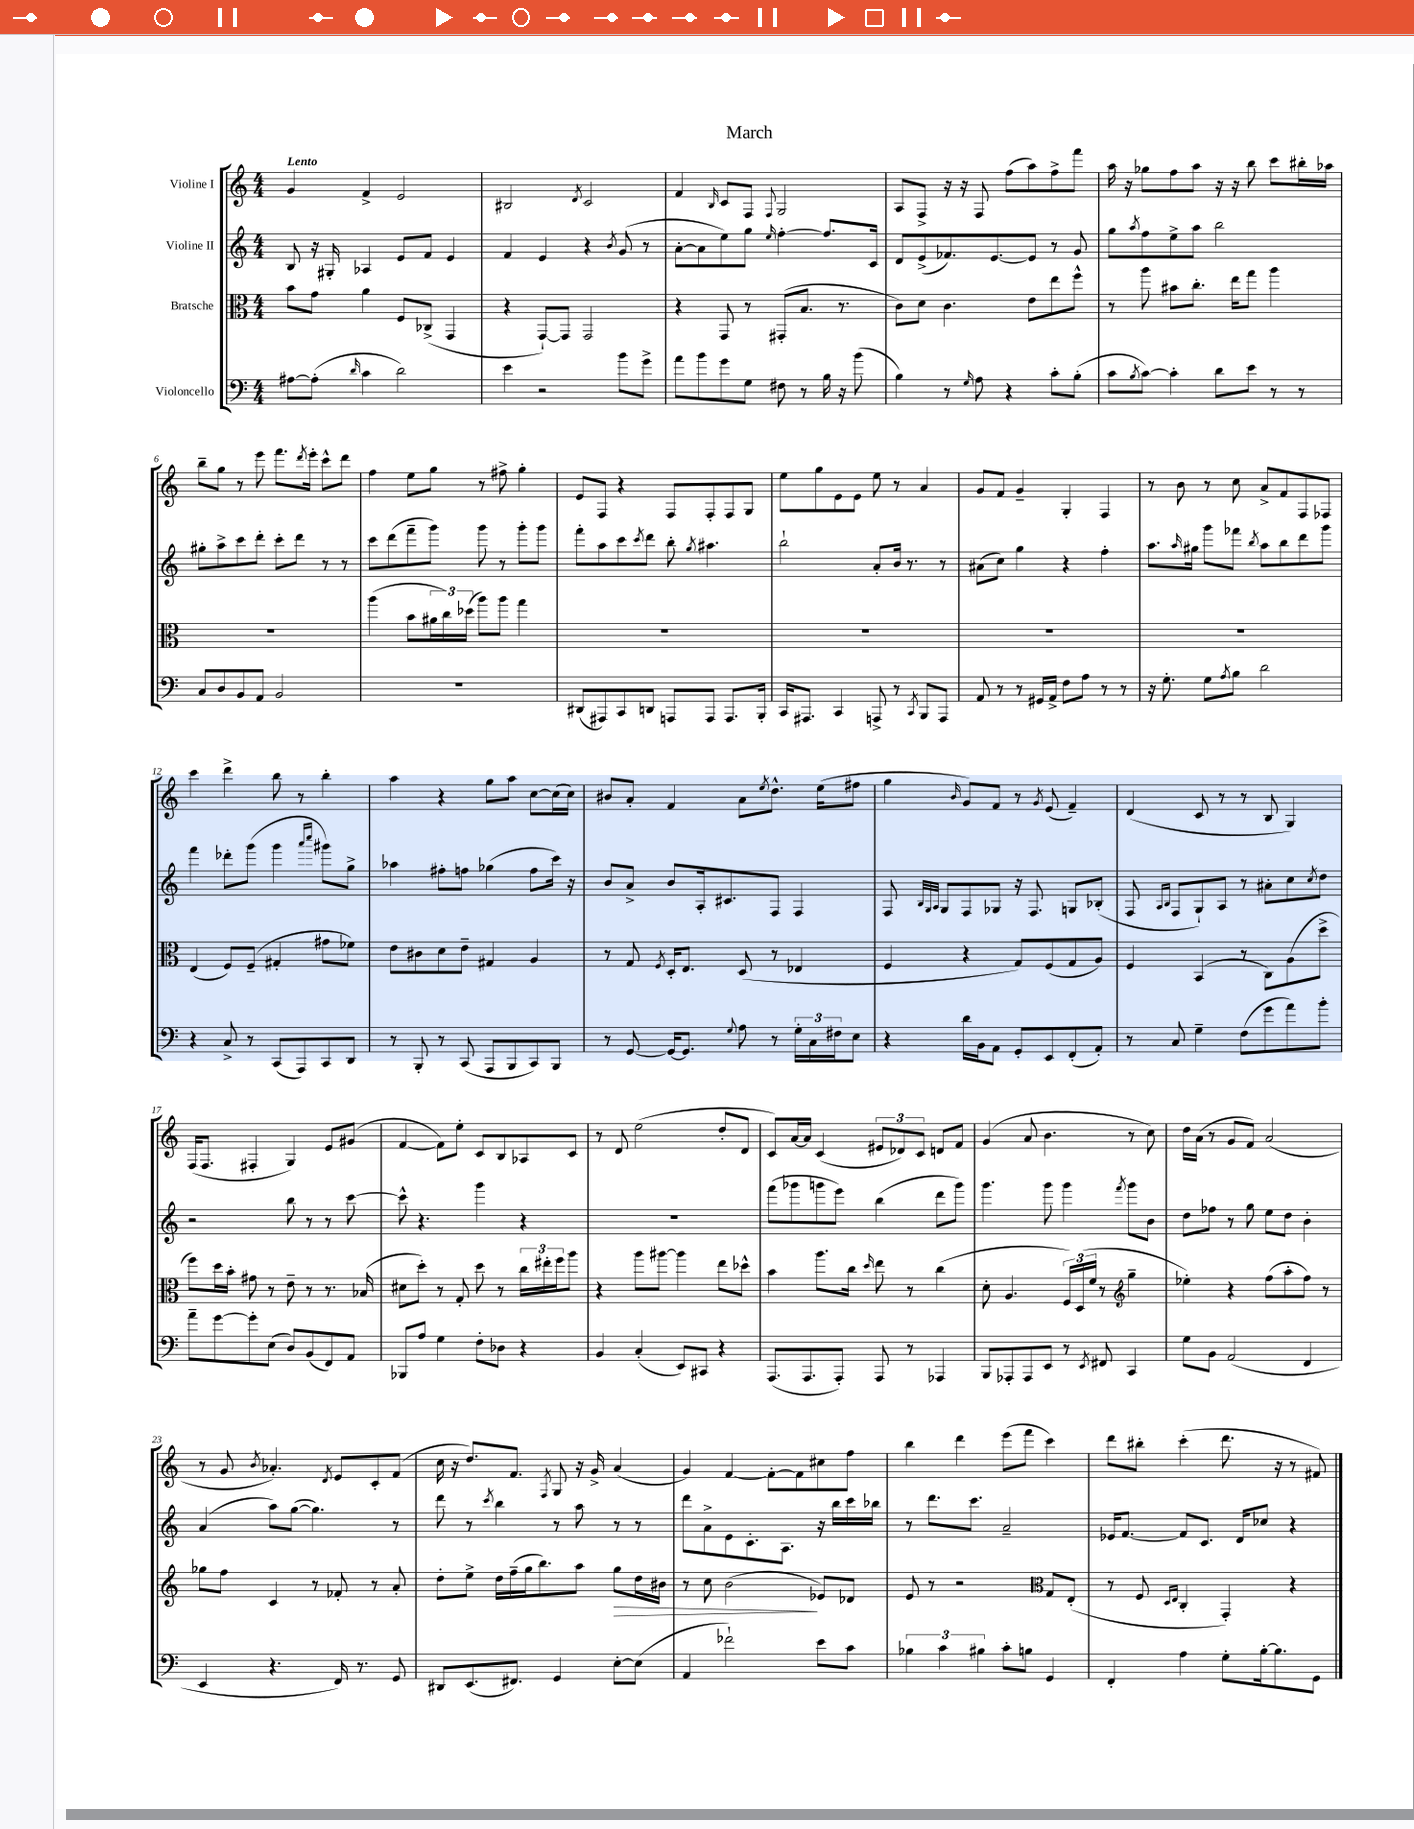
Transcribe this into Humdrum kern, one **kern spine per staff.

**kern	**kern	**kern	**kern
*staff4	*staff3	*staff2	*staff1
*clefF4	*clefC3	*clefG2	*clefG2
*k[]	*k[]	*k[]	*k[]
*M4/4	*M4/4	*M4/4	*M4/4
[8A#\L	8b\L	8B/	4g/
(8A#'\]J	8g\J	16r	.
.	.	16G#'/	.
16qqd/	.	.	.
4c\	4a\	4A-/	4f^/
2d\)	8F/L	8e/L	2e/
.	(8C-^/J	8f/J	.
.	4GG/	4e/	.
=	=	=	=
4e\	4r	4f/	2B#/
2r	[8GG`/L)	4e/	.
.	8GG/]J	.	.
.	.	.	8qd/
.	2GG/	4r	2c/
.	.	8qb/	.
8b\L	.	(8g/	.
8g^\J	.	8r	.
=	=	=	=
8a\L	4r	[8a'\L	4f/
8b\	.	8a\]	.
.	.	.	16qqB/
8g\	8GG/	8ee\)	8c/L
8G\J	8r	8gg\J	8F/J
.	.	16qqee/	8qqF/
8F#\	(8GG#'/L	[4ff'\	2G/
8r	8.B/J	.	.
16B\	.	8.ff/]L	.
16r	8.r	.	.
(8b\	.	.	.
.	.	16c/Jk	.
=	=	=	=
4B\)	8c\L)	8d/L	8A/L
.	8d\J	(8e^/	8F^/J
8r	4.c\	8.f-/)	16r
.	.	.	16r
16qqG/	.	.	.
8A\	.	.	8F/
.	.	[8.e/	.
4r	.	.	(8ff\L
.	8e\L	8e/]J	8aa\)
8c'\L	8ee\	8r	8ff^\
(8B'\J	8ff^^\J	8g/	8fff\J
=	=	=	=
8c\L	8r	8gg\L	16aa\
.	.	.	16r
8qB/	.	8qaa/	.
[8c\J)	8aa\	8ff\	8gg-\L
4c'\]	8b#\L	8ee^\	8ff\
.	8.cc'\J	8aa\J	8aa\J
8d\L	.	2bb\	16r
.	16ee\LK	.	16r
8e\J	8gg\J	.	8bb\
8r	4aa\	.	8ccc\L
8r	.	.	16bb#'\L
.	.	.	16aa-\JJ
=	=	=	=
8C/L	1r	8gg#'\L	8bb~\L
8D/	.	8aa^\	8gg\J
8BB/	.	8ccc\	8r
8AA/J	.	8ddd'\J	8eee\
2BB/	.	8ccc'\L	8.fff\L
.	.	8ddd\J	.
.	.	.	8qddd/
.	.	.	16eee'\Jk
.	.	8r	8ccc^^\L
.	.	8r	8ddd\J
=	=	=	=
1r	(4aa\	8ccc\L	4ff\
.	.	(8ddd\	.
.	8b\L	8fff~\	8ee\L
.	24a#\L	8ggg\J)	8gg\J
.	24cc\)	.	.
.	(24dd-\JJ	.	.
.	8aa\L)	8ggg\	8r
.	8aa\J	8r	8ff#^\
.	4gg\	8ggg'\L	4gg'\
.	.	8ggg\J	.
=	=	=	=
(8DD#/L	1r	8fff'\L	8e/L
8AAA#/)	.	8aa\	8F/J
8CC/	.	8ccc\	4r
.	.	8qccc/	.
8DD/J	.	8ddd\J	.
8AAA/L	.	8bb'\	8F/L
.	.	8qgg/	.
8AAA/J	.	4.aa#\	8F'/
8.AAA/L	.	.	8F/
.	.	.	8G/J
16BBB'/Jk	.	.	.
=	=	=	=
16CC/LK	1r	2bb`\	8ee\L
8.AAA#/J	.	.	.
.	.	.	8gg\
4CC/	.	.	8e\
.	.	.	8e\J
8AAA^/	.	8a'/L	8ee\
8r	.	16b/Jk	8r
.	.	8.r	.
8qCC/	.	.	.
8BBB/L	.	.	4a/
8AAA/J	.	8r	.
=	=	=	=
8AA/	1r	(8a#\L	8g/L
8r	.	8cc\J)	8f/J
8r	.	4gg\	4g~/
16GG#/LL	.	.	.
16AA^/JJ	.	.	.
8F\L	.	4r	4G'/
8A\J	.	.	.
8r	.	4ff'\	4F/
8r	.	.	.
=	=	=	=
16r	1r	8.aa\L	8r
8.G'\	.	.	.
.	.	.	8b\
.	.	16qqaa/	.
.	.	16gg#\Jk	.
8G\L	.	8ggg\L	8r
8qA/	.	.	.
8B\J	.	8fff-\J	8cc\
.	.	8qbb/	.
2d\	.	8aa\L	8a^/L
.	.	8bb\	8f/
.	.	8ddd\	8F/
.	.	8ggg\J	8F-/J
=	=	=	=
4r	(4E/	4fff\	4ccc\
8C^/	8F/L)	8ddd-'\L	4ddd^\
8r	(8F~/J	(8ggg\J	.
(8CC/L	4G#'/	4ggg\	8bb\
8AAA/)	.	.	8r
.	.	16qqaaa/LL	.
.	.	16qqcccc/JJ	.
8CC/	8g#\L	8ggg#\L)	4bb'\
8DD/J	8f-\J)	8gg^\J	.
=	=	=	=
8r	8e\L	4aa-\	4aa\
8BBB'/	8c#\	.	.
8r	8d\	8ff#'\L	4r
(8CC/	8e~\J	8ff\J	.
8AAA/L	4G#/	(4gg-\	8gg\L
8BBB/	.	.	8aa\J
8CC/)	4A/	8ff\L	[8cc\L
8BBB/J	.	16ccc\Jk)	(16cc\]L
.	.	16r	16cc\JJ)
=	=	=	=
8r	8r	8b/L	8b#/L
[8GG/	8G/	8a^/J	8a'/J
.	8qF/	.	.
16GG/_LK	16D'/LK	8b/L	4f/
8.GG/]J	8.E/J	.	.
.	.	16A'/k	.
.	.	8.c#/	.
8qqG/	.	.	.
8A\	(8D/	.	8a\L
.	.	.	8qee/
8r	8r	8F/J	8.dd^^\J
24G'\LL	4E-/	4F/	.
24C\	.	.	.
.	.	.	(16ee\LK
24F#\J	.	.	.
8E\J	.	.	8ff#\J
=	=	=	=
4r	4F/	8F/	4gg\
.	.	32qqB/LLL	.
.	.	32qqG/	.
.	.	32qqA/JJJ	.
.	.	8G/L	.
.	.	.	16qqb/
16d\LL	4r	8F/	8g/L)
16BB\J	.	.	.
8AA\J	.	8G-/J	8f/J
8GG'/L	8G/L)	16r	8r
.	.	8.F/	.
.	.	.	8qg/
8EE/	(8F/	.	(8e/
(8FF'/	8G/	8G/L	4f~/)
8AA'/J)	8A/J)	(8B-'/J	.
=	=	=	=
8r	4F/	8F/	(4d/
.	.	16qqA/LL	.
.	.	16qqB/JJ	.
8C/	.	8F/L	.
4G~\	(4BB/	8G`/)	8c/
.	.	8A/J	8r
(8F\L	8r	8r	8r
8g\	8C\L)	8a#'\L	8B/
8a\)	(8A\	8cc\	4G/)
.	.	8qcc/	.
8b'\J	8dd^\J	8dd\J	.
=	=	=	=
8a~\L	8ff\L)	2r	(16F/LK
.	.	.	8.F/J
[8g\	16dd\L	.	.
.	16b'\JJ	.	.
8g'\]	8g#\	.	4F#'/
(8E\J	8r	.	.
8D/L)	8e~\	8bb\	4G/)
(8BB/	8r	8r	.
8FF/)	8.r	8r	8e/L
8AA/J	.	[8ccc\	(8g#/J
.	(16B-/	.	.
=	=	=	=
8BBB-/L	8d#\L	8ccc^^\]	[4f/
8A/J	8dd'\J)	4.r	.
4G\	8r	.	8f\]L)
.	8G'/	.	8ee'\J
8F'\L	8dd\	4ggg\	8c/L
8D-\J	8r	.	8B/
4r	24cc\LL	4r	8A-/
.	24ee#'\	.	.
.	24ff\J	.	.
.	8aa\J	.	8c/J
=	=	=	=
4BB/	4r	1r	8r
.	.	.	8d/
(4C'/	8aa\L	.	(2ee\
.	[8aa#\J	.	.
8EE/L)	4aa#\]	.	.
8CC#/J	.	.	.
4r	8ee\L	.	8dd'/L
.	8dd-^^\J	.	8d/J
=	=	=	=
(8.AAA/L	4b\	(8fff\L	8c/L)
.	.	8ggg-\	[16a/L
8.AAA/	.	.	16a/]JJ
.	8.aa\L	8ggg\	(4c/
8AAA'/J)	.	8eee\J)	.
.	16cc\Jk	.	.
.	16qqdd/	.	.
8AAA/	8ee\	(4bb\	12e#/L
.	.	.	12d-/)
8r	8r	.	.
.	.	.	12c/J
4AAA-/	(4cc\	8ddd\L	8d/L
.	.	8ggg\J)	8f/J
=	=	=	=
8BBB/L	8d'\	4.ggg\	(4g/
8AAA-'/	4.A/	.	.
8AAA-/	.	.	8a/
8EE/J	.	8ggg\	4.b\
8r	24F/LL)	4ggg\	.
.	(24D/	.	.
.	24f/JJ	.	.
8qEE/	.	.	.
8FF#/	8r	.	.
*	*clefG2	*	*
.	.	8qfff/	.
4CC/	4gg~\	8ggg\L	8r
.	.	8b\J	8cc\)
=	=	=	=
8G\L	4ee-'\)	8dd\L	16dd\LL
.	.	.	(16a\JJ
8BB\J	.	8ff-\J	8r
(2AA/	4r	8r	8g/L
.	.	8gg\	8f/J)
.	(8ff\L	8ee\L	(2a/
.	8aa'\	8dd\J	.
4FF/	8ff\J)	4b'\	.
.	8r	.	.
=	=	=	=
4EE/	8gg-\L	(4a/	8r
.	8ff\J	.	8g/
.	.	.	8qb/
4.r	4c/	8aa\L)	4.a-'/)
.	.	([8gg\J	.
.	8r	4.gg\])	.
.	.	.	8qd/
16FF/)	8f-'/	.	8e/L
8.r	.	.	.
.	8r	.	8c'/
8GG/	8a'/	8r	(8f/J
=	=	=	=
8DD#/L	8dd'\L	8ddd\	16cc\
.	.	.	16r
(8.EE/	8ee^\J	8r	8.dd/L)
.	.	8qccc/	.
.	16dd\LL	4bb\	.
8.FF#/J)	(16ff~\	.	8.f/J
.	16gg\J	.	.
.	8.bb\)	.	.
.	.	.	8qF/
4GG/	.	8r	8G/
.	8aa\J	8aa\	16r
.	.	.	16g^/
[8E'\L	8gg\L	8r	(4a/
(8E\]J	16dd\L	8r	.
.	16b#\JJ	.	.
=	=	=	=
4AA/	8r	8ddd\L	4g/)
.	8cc\	8a^\	.
2f-`\)	(2b\	8e\	[4f/
.	.	8.c'\	.
.	.	.	8f'\_L
.	.	8.A\J	.
.	.	.	8f\]
8e\L	8e-/L)	16r	8cc#\
.	.	16bb\LL	.
8c\J	8d-/J	16ccc\	8ff\J
.	.	16bb-\JJ	.
=	=	=	=
6B-\	8e/	8r	4bb\
.	8r	8.ddd\L	.
6c\	.	.	.
.	2r	.	4ddd\
.	.	8.ccc\J	.
6B#\	.	.	.
8c'\L	.	2a~/	(8eee\L
8B\J	.	.	8fff\J
*	*clefC3	*	*
4GG/	8G/L	.	4ccc\)
.	(8E'/J	.	.
=	=	=	=
4FF'/	8r	16e-/LK	8ddd\L
.	.	[8.f/J	.
.	8F/	.	8bb#'\J
.	16qqD/LL	.	.
.	16qqE/JJ	.	.
4A\	4C'/	8f/]L	(4ccc'\
.	.	8.c/J	.
8G'\L	4GG'/)	.	8.ddd\
.	.	16d/LK	.
[16B'\k	.	8cc-/J	.
8.B\]	.	.	16r
.	4r	4r	8r
8GG\J	.	.	8f#/)
==	==	==	==
*-	*-	*-	*-
